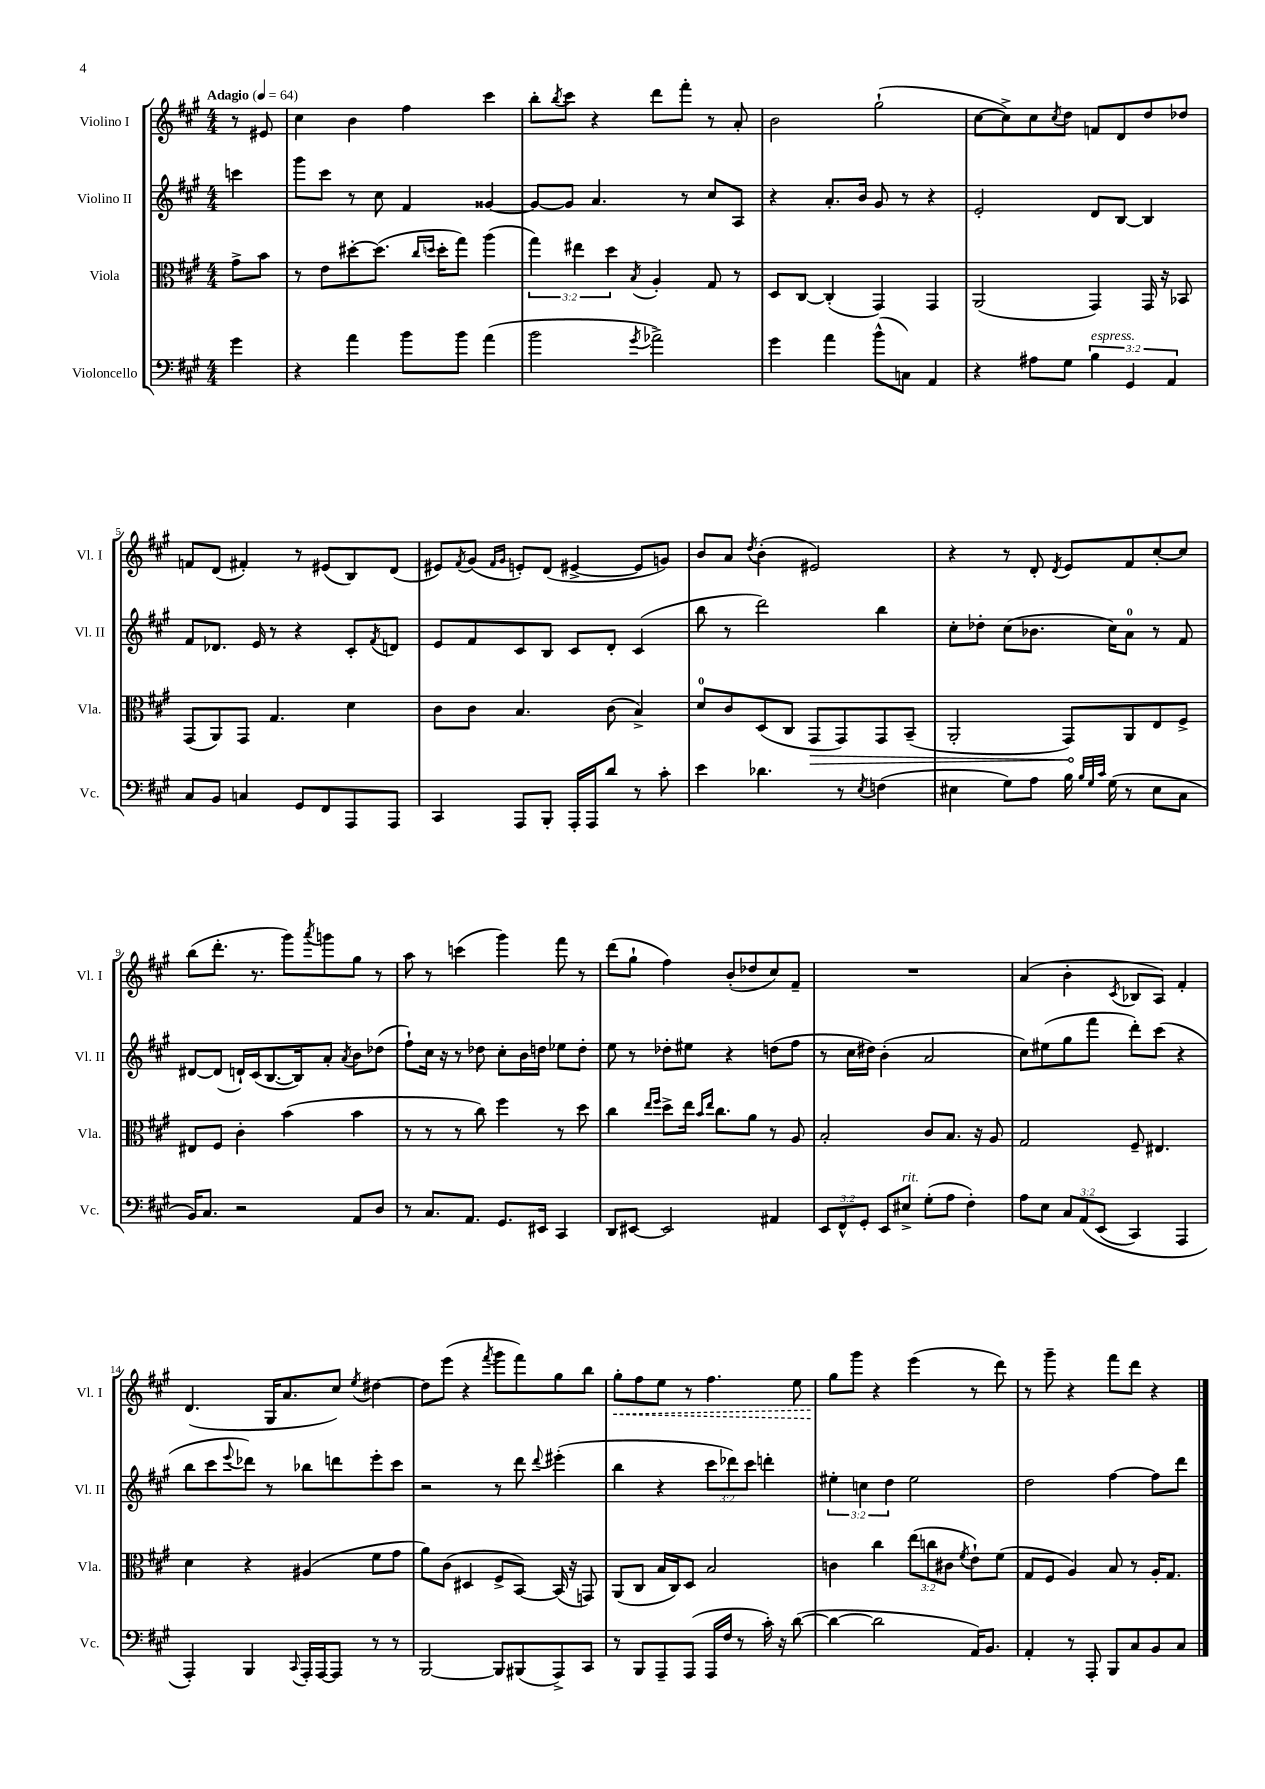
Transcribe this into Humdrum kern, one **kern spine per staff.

**kern	**kern	**kern	**kern
*staff4	*staff3	*staff2	*staff1
*clefF4	*clefC3	*clefG2	*clefG2
*k[f#c#g#]	*k[f#c#g#]	*k[f#c#g#]	*k[f#c#g#]
*M4/4	*M4/4	*M4/4	*M4/4
*MM64	*MM64	*MM64	*MM64
4g#\	8g#^\L	4ccc\	8r
.	8b\J	.	8e#/
=	=	=	=
4r	8r	8ggg#\L	4cc#\
.	8e\L	8ccc#\J	.
4a\	[8dd#'\	8r	4b\
.	(8.dd#\]J	8cc#\	.
8b\L	.	4f#/	4ff#\
.	16qqcc#/LL	.	.
.	16qqdd/JJ	.	.
.	16dd'\LK	.	.
8b\J	8gg#\J)	.	.
(4a\	(4aa\	[4g##/	4ccc#\
=	=	=	=
2b\	6gg#\)	8g##/_L	8bb'\L
.	.	.	8qbb/
.	.	8g##/]J	8ccc#\J
.	6ee#\	.	.
.	.	4.a/	4r
.	6dd\	.	.
8qg#/	8qB/	.	.
2a-^\)	4A'/	.	8ddd\L
.	.	8r	8fff#'\J
.	8G#/	8cc#/L	8r
.	8r	8A/J	8a'/
=	=	=	=
4g#\	8D/L	4r	2b\
.	[8C#/J	.	.
4a\	(4C#'/]	8.a'/L	.
.	.	16b/Jk	.
(8b^^\L	4GG#/)	8g#/	(2gg#`\
8C\J)	.	8r	.
4AA/	4GG#/	4r	.
=	=	=	=
4r	(2AA/	2e'/	[8cc#\L
.	.	.	8cc#^\])
8A#\L	.	.	8cc#\
.	.	.	8qcc#/
8G#\J	.	.	8dd\J
6B\	4GG#/)	8d/L	8f/L
.	.	[8B/J	8d/
6GG#/	.	.	.
.	16GG#/	4B/]	8dd/
.	16r	.	.
6AA/	.	.	.
.	8BB-/	.	8dd-/J
=	=	=	=
8C#/L	(8GG#/L	8f#/L	8f/L
8BB/J	8AA/)	8.d-/J	(8d/J
4C/	8GG#/J	.	4f#'/)
.	.	16e/	.
.	4.G#/	8r	.
8GG#/L	.	4r	8r
8FF#/	.	.	(8e#/L
8AAA/	4d\	8c#'/L	8B/)
.	.	8qf#/	.
8AAA/J	.	8d/J	(8d/J
=	=	=	=
4CC#/	8c#\L	8e/L	8e#/L)
.	.	.	8qf#/
.	8c#\J	8f#/	(8g#/J
.	.	.	16qqf#/LL
.	.	.	16qqg#/JJ
8AAA/L	4.B/	8c#/	8e'/L)
8BBB'/J	.	8B/J	(8d/J
16AAA'/LL	.	8c#/L	[4e#^/
16AAA/J	.	.	.
8d/J	(8c#\	8d'/J	.
8r	4B^/)	(4c#/	8e#/]L
8c#'\	.	.	8g/J)
=	=	=	=
4e\	8d/L	8bb\	8b/L
.	8c#/	8r	8a/J
.	.	.	8qdd/
4.d-\	(8D/	2ddd\)	(4b'\
.	8C#/J	.	.
.	8GG#/L	.	2e#/)
8r	8GG#/)	.	.
8qE/	.	.	.
(4F\	8GG#/	4bb\	.
.	(8BB~/J	.	.
=	=	=	=
4E#\	2AA'/	8cc#'\L	4r
.	.	8dd-'\J	.
8G#\L)	.	(8cc#\L	8r
8A\J	.	8.b-\J	8d'/
.	.	.	8qd/
16B\	8GG#/L)	.	8e/L
32qqB/LLL	.	.	.
32qqG#/	.	.	.
32qqc#/JJJ	.	.	.
(16G#\	.	16cc#\LK)	.
8r	8AA/	8a\J	8f#/
8E#\L	8E/	8r	[8cc#'/
8C#\J	8F#^/J	8f#/	8cc#/]J
=	=	=	=
16BB/LK)	8E#/L	[8d#/L	(8bb\L
8.C#/J	.	.	.
.	8F#/J	(8d#/]J	8.ddd'\J
2r	4c#'\	16d`/LL)	.
.	.	(16c#/J	8.r
.	.	[8.B/	.
.	(4b\	.	8ggg#\L)
.	.	16B/]k)	.
.	.	.	8qaaa/
.	.	8a'/J	8ggg\
.	.	8qa/	.
8AA/L	4b\	8b\L	8gg#\J
8D/J	.	(8dd-\J	8r
=	=	=	=
8r	8r	8ff#`\L)	8aa\
8.C#/L	8r	16cc#\Jk	8r
.	.	16r	.
.	8r	8r	(4ccc\
8.AA/J	.	.	.
.	8cc#\)	8dd-\	.
8.GG#/L	4ff#\	8cc#'\L	4ggg#\)
.	.	16b\L	.
16EE#/Jk	.	16dd\JJ	.
4CC#/	8r	8ee-\L	8fff#\
.	8dd\	8dd'\J	8r
=	=	=	=
8DD/L	4cc#\	8ee\	(8ddd\L
[8EE#/J	.	8r	8gg#`\J
.	16qqee/LL	.	.
.	16qqff#/JJ	.	.
2EE#/]	8dd^\L	8dd-'\L	4ff#\)
.	16ee\Jk	8ee#\J	.
.	16qqb/LL	.	.
.	16qqee/JJ	.	.
.	8.cc#\L	.	.
.	.	4r	(8b'/L
.	8a\J	.	8dd-/
4AA#/	8r	(8dd\L	8cc#/)
.	8A/	8ff#\J	8f#~/J
=	=	=	=
12EE/L	2B'/	8r	1r
12FF#^^/	.	.	.
.	.	16cc#\LL	.
12GG#'/J	.	.	.
.	.	16dd#\JJ)	.
8EE/L	.	(4b'\	.
8E#^/J	.	.	.
(8G#'\L	8c#/L	2a/	.
8A\J	8.B/J	.	.
4F#'\)	.	.	.
.	16r	.	.
.	8A/	.	.
=	=	=	=
8A\L	2G#/	8cc#\L)	(4a/
8E\J	.	(8ee#\	.
12C#/L	.	8gg#\	4b'\
&(12AA/	.	.	.
.	.	8fff#\J	.
(12EE/J	.	.	.
.	.	.	8qc#/
4CC#/)	8F#~/	8ddd'\L)	8B-/L
.	4.E#/	(8ccc#\J	8A/J)
4AAA/	.	4r	4f#'/
=	=	=	=
4AAA'/&)	4d\	8bb\L	(4.d/
.	.	8ccc#\	.
.	.	8qqeee/	.
4BBB/	4r	8ddd-\J)	.
.	.	8r	16G#/LK
.	.	.	8.a/
8qqCC#/	.	.	.
16AAA'/LL	(4A#/	8bb-\L	.
[16AAA/J	.	.	.
8AAA/]J	.	8ddd\	8cc#/J)
.	.	.	8qee/
8r	8f#\L	8eee'\	[4dd#\
8r	8g#\J	8ccc#\J	.
=	=	=	=
[2BBB/	8a\L)	2r	8dd#\]L
.	(8c#\J	.	(8eee\J
.	4D#/	.	4r
.	.	.	8qfff#/
8BBB/]L	8F#^/L	8r	8ggg#\L
(8BBB#/	[8BB/J)	8ddd\	8fff#\)
.	.	8qqddd/	.
8AAA^/)	(16BB/]	(4eee#'\	8gg#\
.	16r	.	.
8CC#/J	8GG/)	.	8bb\J
=	=	=	=
8r	(8AA/L	4bb\	8gg#'\L
8BBB/L	8C#/J	.	8ff#\
8AAA~/	16B/LL	4r	8ee\J
.	16C#/J)	.	.
(8AAA/J	8D/J	.	8r
16AAA/LL	2B/	12ccc#\L	4.ff#\
16F#/JJ	.	.	.
.	.	12ddd-\)	.
8r	.	.	.
.	.	12ccc#\J	.
16c#'\)	.	4ddd'\	.
16r	.	.	.
([8d\	.	.	8ee\
=	=	=	=
4d\_	4c\	6ee#'\	8gg#\L
.	.	.	8ggg#\J
.	.	6cc\	.
2d\]	4cc#\	.	4r
.	.	6dd\	.
.	(12ee\L	2ee#\	(4eee\
.	12cc\	.	.
.	12c#\J	.	.
.	8qf#/	.	.
16AA/LK)	8e`\L)	.	8r
8.BB/J	.	.	.
.	(8f#\J	.	8ddd\)
=	=	=	=
4AA'/	8G#/L	2dd\	8r
.	8F#/J	.	8ggg#~\
8r	4A/)	.	4r
8AAA'/	.	.	.
8BBB/L	8B/	[4ff#\	8fff#\L
8C#/	8r	.	8ddd\J
8BB/	16A'/LK	8ff#\]L	4r
.	8.G#/J	.	.
8C#/J	.	8ddd\J	.
==	==	==	==
*-	*-	*-	*-
